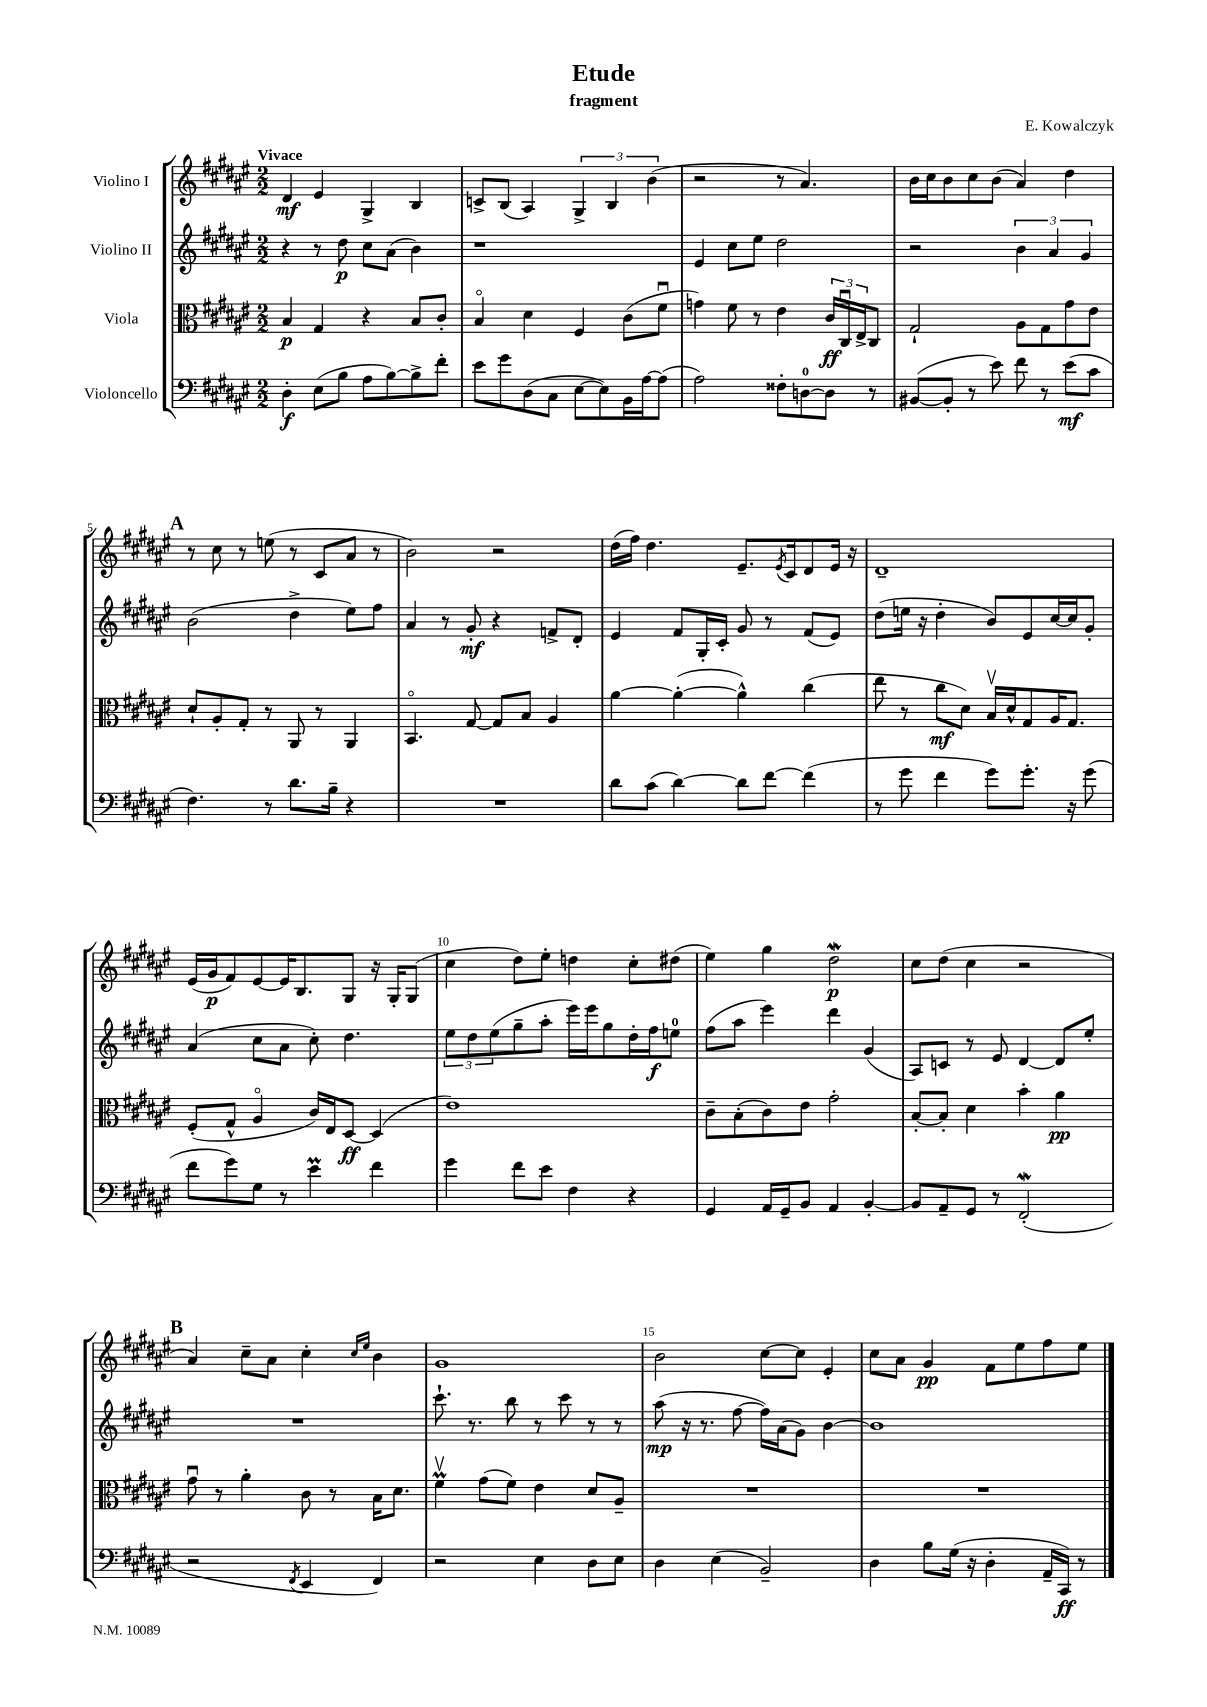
\header { title = "Etude" composer = "E. Kowalczyk" subtitle = "fragment" }
<<
\new StaffGroup <<
\new Staff = "s0" \with { instrumentName = "Violino I" } {
    \clef treble \key fis \major \numericTimeSignature \time 2/2 \tempo "Vivace"
    dis'4\mf eis'4 gis4-> b4 |
    c'8-> b8( ais4) \tuplet 3/2 { gis4-> b4 b'4( } |
    r2 r8 ais'4.) |
    b'16 cis''16 b'8 cis''8 b'8( ais'4) dis''4 |
    \mark \markup { \bold "A" } r8 cis''8 r8 e''8( r8 cis'8 ais'8 r8 |
    b'2) r2 |
    dis''16( fis''16) dis''4. eis'8.-- \acciaccatura { eis'8 } cis'16 dis'8 eis'16 r16 |
    dis'1-- |
    eis'16( gis'16\p fis'8) eis'8~ eis'16 b8. gis8 r16 gis16-. gis8( |
    cis''4 dis''8) eis''8-. d''4 cis''8-. dis''8( |
    eis''4) gis''4 dis''2\mordent\p |
    cis''8 dis''8( cis''4 r2 |
    \mark \markup { \bold "B" } ais'4) cis''8-- ais'8 cis''4-. \grace { cis''16 eis''16 } b'4 |
    gis'1 |
    b'2 cis''8~ cis''8 eis'4-. |
    cis''8 ais'8 gis'4\pp fis'8 eis''8 fis''8 eis''8 \bar "|." |
}
\new Staff = "s1" \with { instrumentName = "Violino II" } {
    \clef treble \key fis \major \numericTimeSignature \time 2/2
    r4 r8 dis''8\p cis''8 ais'8( b'4) |
    r1 |
    eis'4 cis''8 eis''8 dis''2 |
    r2 \tuplet 3/2 { b'4 ais'4 gis'4 } |
    \mark \markup { \bold "A" } b'2( dis''4-> eis''8) fis''8 |
    ais'4 r8 gis'8-.\mf r4 f'8-> dis'8-. |
    eis'4 fis'8 gis16-. cis'16-. gis'8 r8 fis'8( eis'8) |
    dis''8( e''16 r16 dis''4-. b'8) eis'8 cis''16~ cis''16 gis'8-. |
    ais'4( cis''8 ais'8 cis''8-.) dis''4. |
    \tuplet 3/2 { eis''8 dis''8 eis''8( } gis''8-- ais''8-. eis'''16) eis'''16 gis''8 dis''16-. fis''16\f e''8-0 |
    fis''8( ais''8 eis'''4) dis'''4 gis'4( |
    ais8) c'8 r8 eis'8 dis'4~ dis'8 eis''8-. |
    \mark \markup { \bold "B" } R1 |
    cis'''8.-! r8. b''8 r8 cis'''8 r8 r8 |
    ais''8\mp( r16 r8. fis''8~ fis''16) ais'16( gis'8) b'4~ |
    b'1 \bar "|." |
}
\new Staff = "s2" \with { instrumentName = "Viola" } {
    \clef alto \key fis \major \numericTimeSignature \time 2/2
    b4\p gis4 r4 b8 cis'8-. |
    b4\flageolet dis'4 fis4 cis'8( fis'8\downbow |
    g'4) fis'8 r8 eis'4 \tuplet 3/2 { cis'16\ff cis16\downbow eis16-> } cis8 |
    gis2-! ais8 gis8 gis'8 eis'8 |
    \mark \markup { \bold "A" } dis'8-! ais8-. gis8-. r8 ais,8 r8 ais,4 |
    b,4.\flageolet gis8~ gis8 b8 ais4 |
    ais'4~ ais'4~-.( ais'4-^) cis''4( |
    eis''8 r8 cis''8\mf dis'8) b16\upbow dis'16-^ gis8 ais16 gis8. |
    fis8-.( gis8-^ ais4\flageolet cis'16) eis16 dis8~\ff dis4( |
    eis'1) |
    cis'8-- b8-.( cis'8) eis'8 gis'2-. |
    b8~-. b8-. dis'4 b'4-. ais'4\pp |
    \mark \markup { \bold "B" } gis'8\downbow r8 ais'4-. cis'8 r8 b16 dis'8. |
    fis'4\upbow\prall gis'8( fis'8) eis'4 dis'8 ais8-- |
    R1 |
    R1 \bar "|." |
}
\new Staff = "s3" \with { instrumentName = "Violoncello" } {
    \clef bass \key fis \major \numericTimeSignature \time 2/2
    dis4-.\f eis8( b8 ais8 b8~) b8-> fis'8-. |
    eis'8 gis'8 dis8( cis8 eis8~ eis8) b,16 ais16~ ais8( |
    ais2) fisis8-. d8-0~ d8 r8 |
    bis,8~( bis,8-. r8 eis'8) fis'8 r8 eis'8\mf( cis'8 |
    \mark \markup { \bold "A" } fis4.) r8 dis'8. b16-- r4 |
    R1 |
    dis'8 cis'8( dis'4~) dis'8 fis'8~ fis'4( |
    r8 gis'8 fis'4 gis'8) gis'8.-. r16 gis'8( |
    fis'8 gis'8) gis8 r8 eis'4\prall fis'4 |
    gis'4 fis'8 eis'8 fis4 r4 |
    gis,4 ais,16 gis,16-- b,8 ais,4 b,4~-. |
    b,8 ais,8-- gis,8 r8 fis,2-.\mordent( |
    \mark \markup { \bold "B" } r2 \acciaccatura { fis,8 } eis,4 fis,4) |
    r2 eis4 dis8 eis8 |
    dis4 eis4( b,2--) |
    dis4 b8 gis16( r16 dis4-. ais,16-- cis,16\ff) r8 \bar "|." |
}
>>
>>
\layout { \context { \Score \override BarNumber.break-visibility = ##(#f #t #t) barNumberVisibility = #(every-nth-bar-number-visible 5) } }
